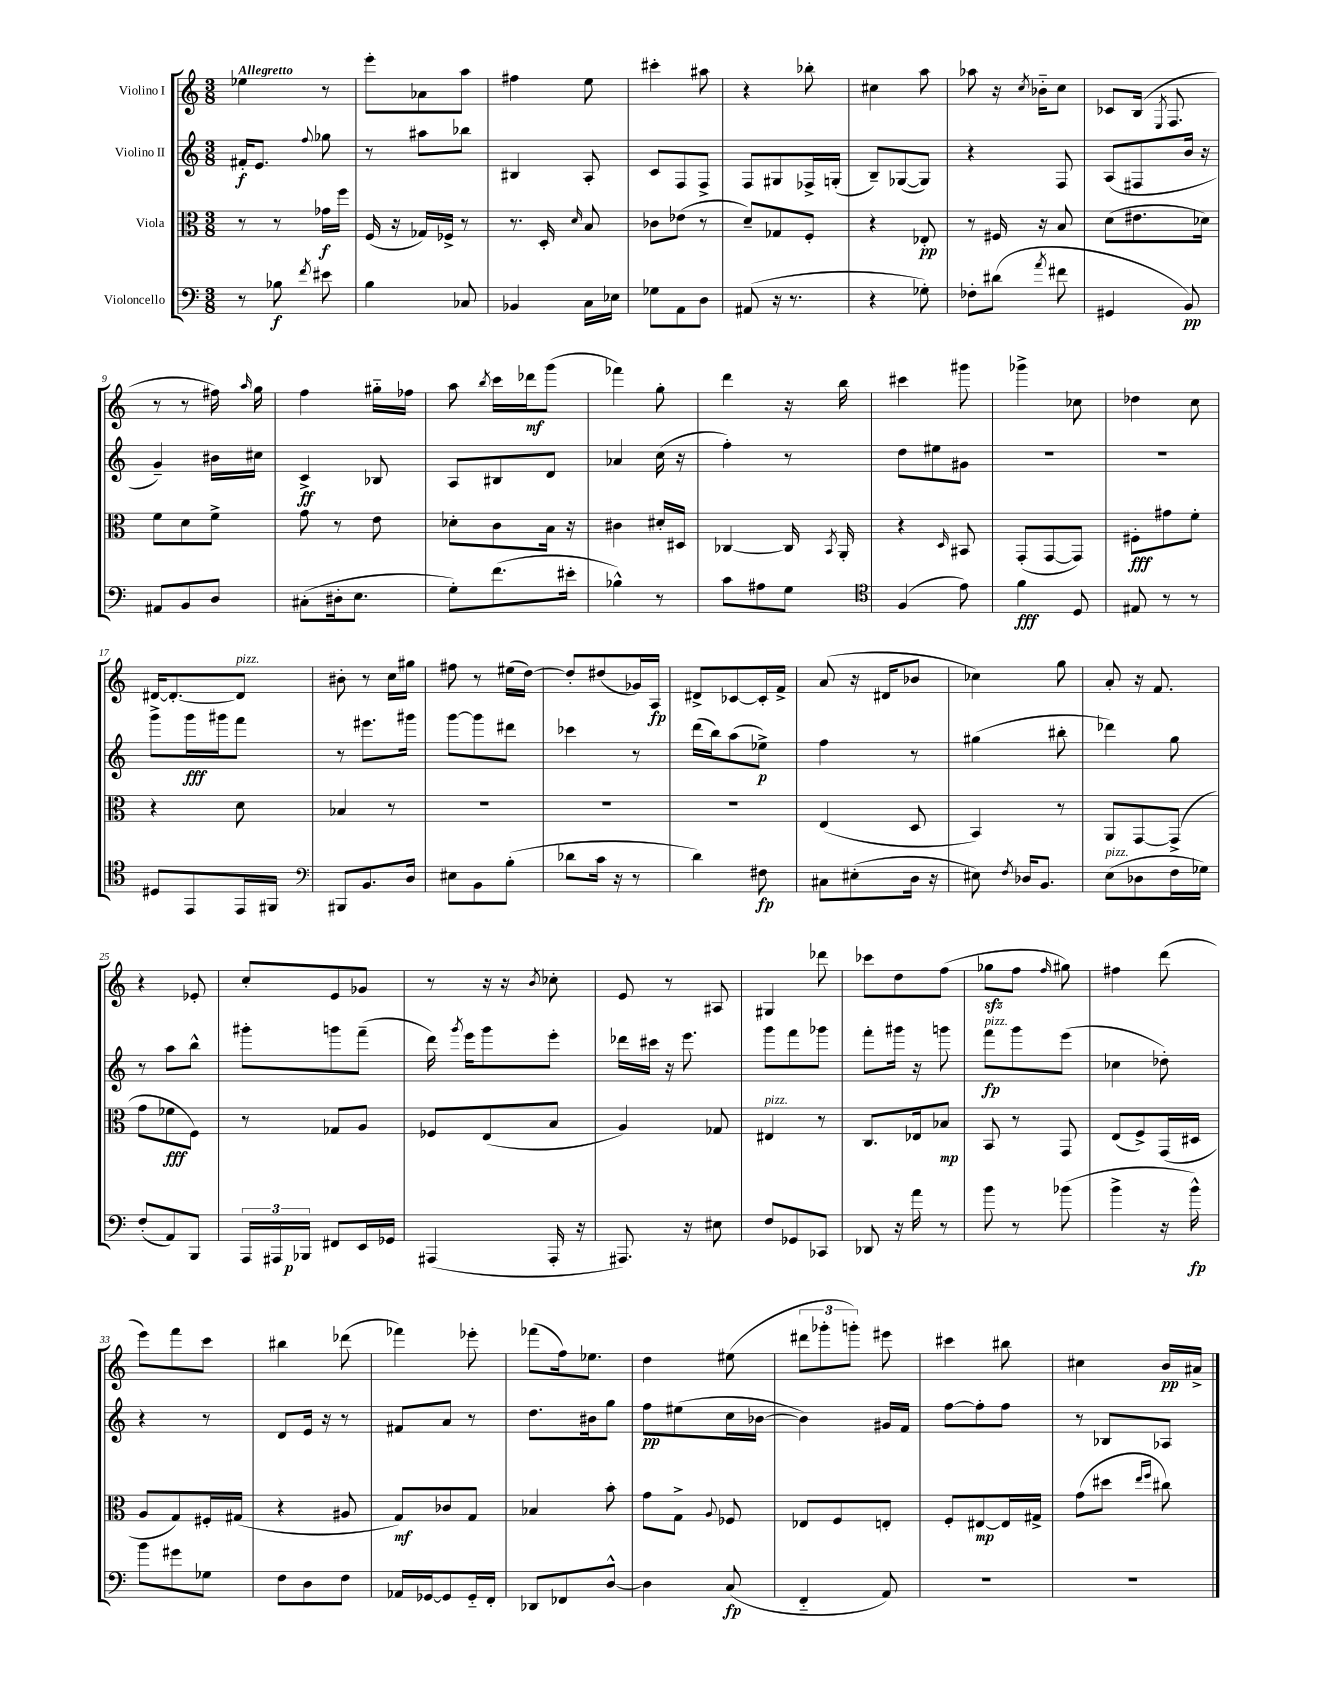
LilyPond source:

<<
\new StaffGroup <<
\new Staff = "s0" \with { instrumentName = "Violino I" } {
    \clef treble \key c \major \numericTimeSignature \time 3/8 \tempo "Allegretto"
    \autoBeamOff ees''4 r8 |
    e'''8[-. aes'8 a''8] |
    fis''4 e''8 |
    cis'''4-. ais''8 |
    r4 bes''8-. |
    cis''4 a''8 |
    aes''8 r16 \acciaccatura { c''8 } bes'16[-_ c''8] |
    ces'8[ b16]( \acciaccatura { e8 } f8. |
    r8 r8 fis''16) \grace { a''16 } g''16 |
    f''4 gis''16[-_ fes''16] |
    a''8 \acciaccatura { b''8 } c'''16[ des'''16\mf g'''8]( |
    fes'''4) g''8-. |
    d'''4 r16 b''16 |
    cis'''4 gis'''8 |
    ges'''4-> ces''8 |
    des''4 c''8 |
    dis'16[~ dis'8.~-. dis'8]^\markup { \italic "pizz." } |
    bis'8-. r8 c''16[ gis''16] |
    fis''8 r8 eis''16[( d''16]~) |
    d''8[-. dis''8( ges'16) a16]\fp |
    dis'8[-> ces'8~ ces'16-. f'16]-> |
    a'8( r16 dis'16[ bes'8] |
    ces''4) g''8 |
    a'8-. r16 f'8. |
    r4 ees'8-. |
    c''8[-. e'8 ges'8] |
    r8 r16 r16 \acciaccatura { b'8 } ces''8-. |
    e'8 r8 ais8 |
    gis4 des'''8 |
    ces'''8[ d''8 f''8]( |
    ges''8[\sfz f''8] \grace { f''16 } gis''8) |
    fis''4 d'''8( |
    e'''8[) f'''8 c'''8] |
    bis''4 des'''8( |
    fes'''4) ees'''8-. |
    fes'''8[( f''16) ees''8.] |
    d''4 eis''8( |
    \tuplet 3/2 { dis'''8[ ges'''8-. g'''8]-.) } eis'''8 |
    cis'''4 bis''8 |
    cis''4 b'16[\pp ais'16]-> \bar "|." |
}
\new Staff = "s1" \with { instrumentName = "Violino II" } {
    \clef treble \key c \major \numericTimeSignature \time 3/8
    \autoBeamOff fis'16[-.\f e'8.] \appoggiatura { f''8 } ges''8 |
    r8 ais''8[ bes''8] |
    bis4 a8-. |
    c'8[ f8 f8]-> |
    f8[ gis8 fes16-> g16]-.( |
    b8[--) ges8~( ges8]) |
    r4 f8 |
    a8[( fis8 b'16] r16 |
    g'4--) bis'16[ cis''16] |
    c'4->\ff bes8 |
    a8[ bis8 d'8] |
    aes'4 c''16( r16 |
    f''4-.) r8 |
    d''8[ eis''8 gis'8] |
    R4. |
    R4. |
    g'''8[-> g'''16\fff gis'''16 f'''8] |
    r8 eis'''8.[ gis'''16] |
    g'''8[~ g'''8 dis'''8] |
    ces'''4 r8 |
    d'''16[( b''16) a''8( ees''8]->\p) |
    f''4 r8 |
    gis''4( bis''8-. |
    des'''4) g''8 |
    r8 a''8[ b''8]-^ |
    gis'''8[-. g'''8 f'''8]--( |
    d'''16) \acciaccatura { g'''8 } e'''16[ g'''8 e'''8]-. |
    des'''16[ cis'''16] r16 e'''8. |
    g'''8[ f'''8 ges'''8] |
    f'''8[-. gis'''16] r16 g'''8 |
    f'''8[\fp^\markup { \italic "pizz." } g'''8 e'''8]( |
    ces''4 des''8-.) |
    r4 r8 |
    d'8[ e'16] r16 r8 |
    fis'8[ a'8] r8 |
    d''8.[ bis'16 g''8] |
    f''8[\pp eis''8( c''16 bes'16]~ |
    bes'4) gis'16[ f'16] |
    f''8[~ f''8-. f''8] |
    r8 bes8[ aes8] \bar "|." |
}
\new Staff = "s2" \with { instrumentName = "Viola" } {
    \clef alto \key c \major \numericTimeSignature \time 3/8
    \autoBeamOff r8 r8 ges'16[\f f''16] |
    f16( r16 ges16[) fes16]-> r8 |
    r8. d16-. \grace { d'16 } b8 |
    ces'8[ ees'8]( r8 |
    d'8[--) ges8 f8]-. |
    r4 ees8-.\pp |
    r8 fis16 r16 b8 |
    d'8[( eis'8. des'16]) |
    f'8[ d'8 f'8]-> |
    g'8 r8 e'8 |
    des'8[-. c'8 b16] r16 |
    cis'4 dis'16[-. dis16] |
    ces4~ ces16 \acciaccatura { b,8 } a,16-. |
    r4 \grace { d16 } bis,8 |
    g,8[-.( g,8~ g,8]) |
    fis8[-.\fff gis'8 f'8]-. |
    r4 d'8 |
    bes4 r8 |
    R4. |
    R4. |
    R4. |
    e4( d8 |
    b,4) r8 |
    a,8[ g,8~ g,8]->( |
    g'8[ fes'8\fff f8]) |
    r8 ges8[ a8] |
    fes8[ e8( b8] |
    a4) ges8 |
    eis4^\markup { \italic "pizz." } r8 |
    c8.[ ees16 bes8]\mp |
    b,8 r8 g,8 |
    e8[( f8->) g,16( dis16] |
    a8[ g8) fis16-. gis16]( |
    r4 ais8 |
    g8[\mf) ces'8 g8] |
    bes4 b'8-. |
    g'8[ g8]-> \appoggiatura { a8 } fes8 |
    ees8[ f8 e8]-. |
    f8[-. eis8~\mp eis16 gis16]-> |
    g'8[( dis''8] \grace { e''16[ f''16] } cis''8) \bar "|." |
}
\new Staff = "s3" \with { instrumentName = "Violoncello" } {
    \clef bass \key c \major \numericTimeSignature \time 3/8
    \autoBeamOff r8 bes8\f \acciaccatura { f'8 } eis'8 |
    b4 ces8 |
    bes,4 c16[ ees16] |
    ges8[ a,8 d8] |
    ais,8( r16 r8. |
    r4 ges8-.) |
    fes8[-. dis'8]( \acciaccatura { a'8 } fis'8 |
    gis,4 b,8\pp) |
    ais,8[ b,8 d8] |
    cis8[-.( dis16-. e8.] |
    g8[-.) f'8.( eis'16]-. |
    bes4-^) r8 |
    c'8[ ais8 g8] |
    \clef tenor f4( e'8) |
    f'4\fff d8 |
    eis8 r8 r8 |
    dis8[ e,8 e,16 fis,16] |
    \clef bass bis,,8[ b,8. d16] |
    eis8[ b,8 b8]-.( |
    des'8[ c'16] r16 r8 |
    d'4) fis8\fp |
    cis8[ eis8-.( d16] r16 |
    eis8) \acciaccatura { f8 } des16[ b,8.] |
    e8[^\markup { \italic "pizz." }( des8 f16 ges16]) |
    f8[-.( a,8) b,,8] |
    \tuplet 3/2 { a,,16[ ais,,16 bes,,16]\p } fis,8[ e,16 ges,16] |
    ais,,4( ais,,16-. r16 |
    ais,,8.) r16 eis8 |
    f8[ ges,8 ces,8] |
    des,8 r16 a'16 r8 |
    b'8 r8 bes'8( |
    b'4-> r16 b'16-^\fp) |
    b'8[ gis'8 ges8] |
    f8[ d8 f8] |
    aes,16[ ges,16~ ges,8 ges,16-_ f,16]-. |
    des,8[ fes,8 d8]~-^ |
    d4 c8\fp( |
    f,4-_ a,8) |
    R4. |
    R4. \bar "|." |
}
>>
>>
